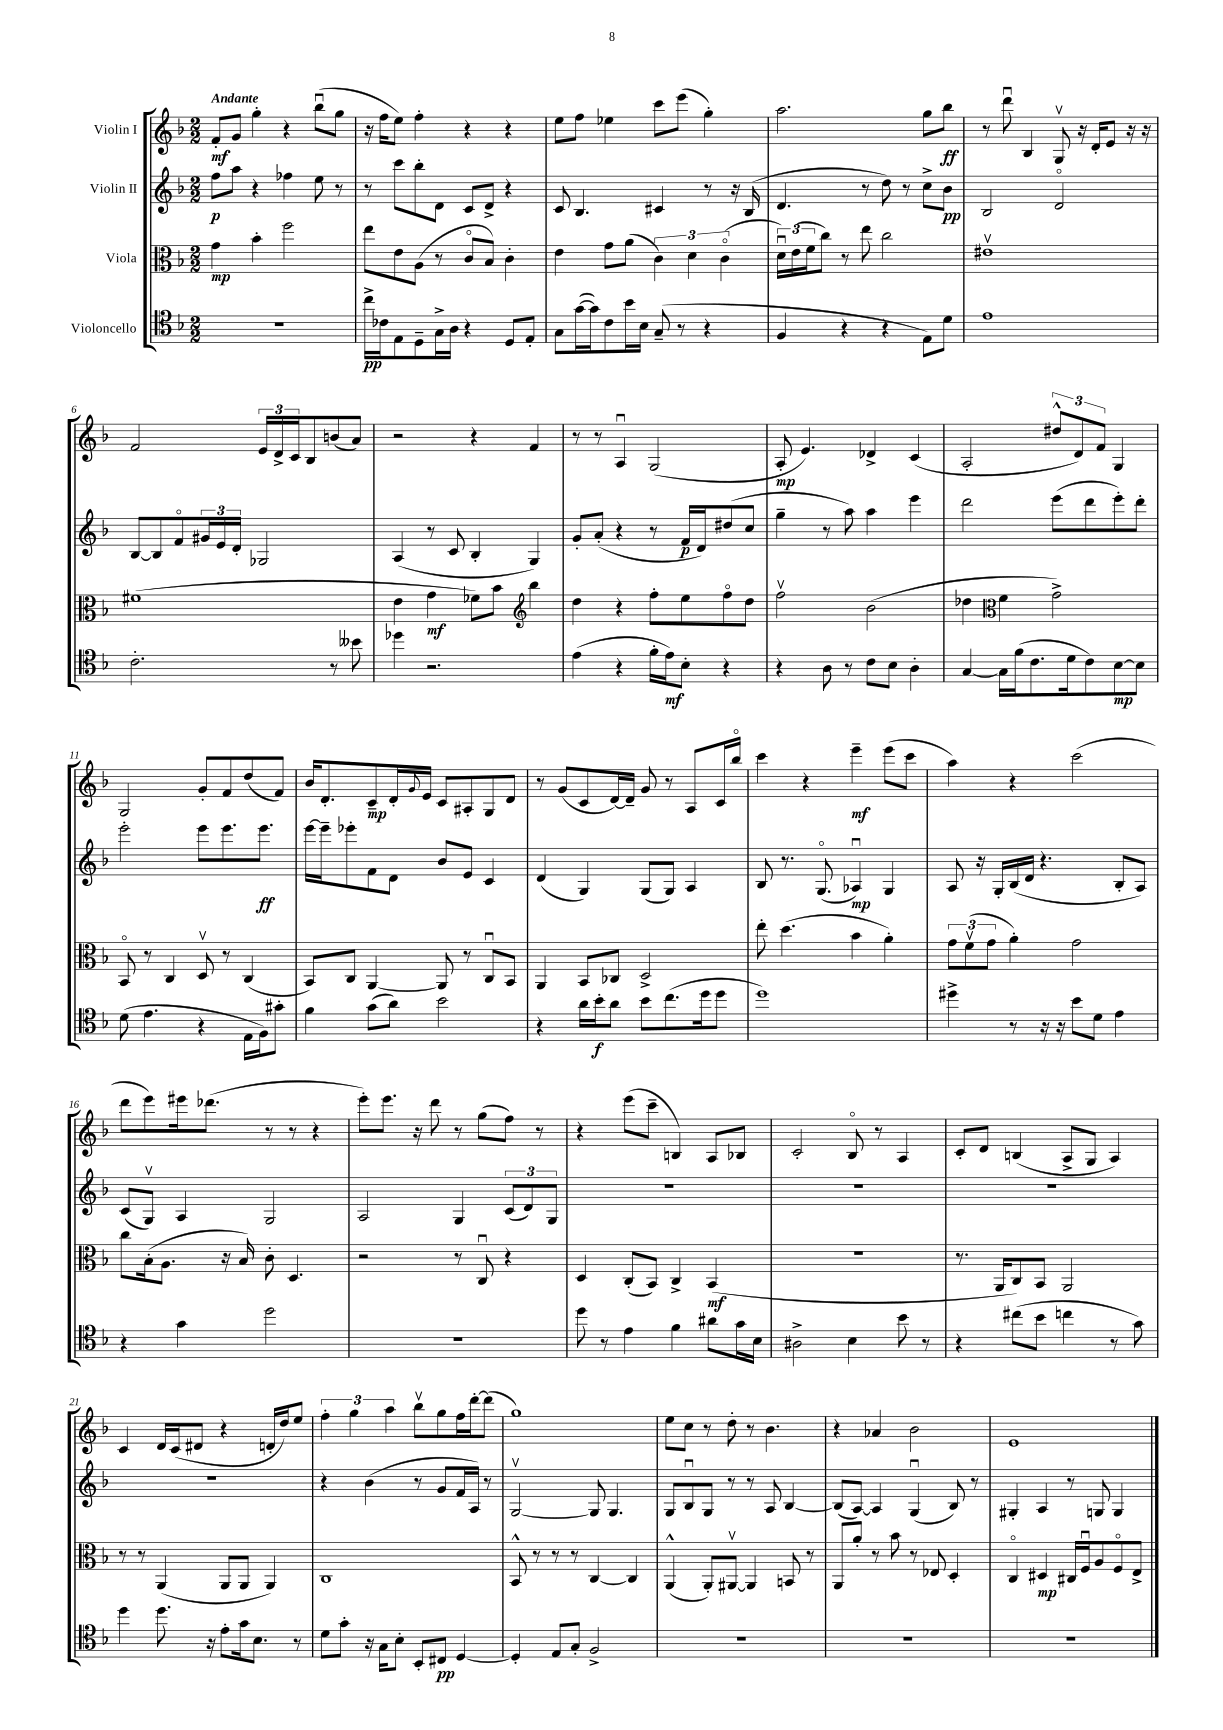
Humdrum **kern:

**kern	**kern	**kern	**kern
*staff4	*staff3	*staff2	*staff1
*clefC4	*clefC3	*clefG2	*clefG2
*k[b-]	*k[b-]	*k[b-]	*k[b-]
*M2/2	*M2/2	*M2/2	*M2/2
1r	4g	8ff	8f'
.	.	8aa	8g
.	4b-'	4r	4gg'
.	2ff	4ff-	4r
.	.	8ee	(8bb-u
.	.	8r	8gg
=	=	=	=
16cc^	8ee	8r	16r
16c-	.	.	16ff
8E	8e	8ccc	8ee)
8D~	(8A	8bb-'	4ff'
16G^	8r	8d	.
16A	.	.	.
4r	8co	8c	4r
.	8B-)	8d^	.
8D	4c'	4r	4r
8E'	.	.	.
=	=	=	=
8G	4e	8c	8ee
([16g	.	4.B-	8ff
16g])	.	.	.
8c	8g	.	4ee-
16b-	(8a	.	.
16B-	.	.	.
(8G~	6c)	4c#	8ccc
8r	.	.	(8eee
.	6d	.	.
4r	.	8r	4gg')
.	(6co	.	.
.	.	16r	.
.	.	(16B-	.
=	=	=	=
4F	24du)	4.d	2.aa
.	(24e	.	.
.	24f	.	.
.	8cc)	.	.
4r	8r	.	.
.	8ee	8r	.
4r	2cc	8dd)	.
.	.	8r	.
8E)	.	8cc^	8gg
8d	.	8b-	8bb-
=	=	=	=
1e	1e#v	2B-	8r
.	.	.	8dddu
.	.	.	4B-
.	.	2do	8Gv
.	.	.	16r
.	.	.	16d'
.	.	.	8e
.	.	.	16r
.	.	.	16r
=	=	=	=
2.c'	(1f#	[8B-	2f
.	.	8B-]	.
.	.	8fo	.
.	.	24g#	.
.	.	24e	.
.	.	24d'	.
.	.	2G-	24e
.	.	.	24d^
.	.	.	24c
.	.	.	8B-
8r	.	.	(8b
8b--	.	.	8a)
=	=	=	=
4dd-	4e	(4A	2r
2.r	4g	8r	.
.	.	8c	.
.	8f-)	4B-'	4r
.	8b-	.	.
*	*clefG2	*	*
.	4bb-	4G)	4f
=	=	=	=
(4e	4dd	8g'	8r
.	.	(8a'	8r
4r	4r	4r	4Au
16f'	8ff'	8r	(2G
16e)	.	.	.
8B-'	8ee	16f	.
.	.	16d)	.
4r	8ffo	(8dd#	.
.	8dd	8cc	.
=	=	=	=
4r	2ffv	4gg~	8A'
.	.	.	4.e)
8A	.	8r	.
8r	.	8aa)	.
8c	(2b-	4aa	4d-^
8B-	.	.	.
4A'	.	4eee	(4c
=	=	=	=
[4G	4dd-	2ddd	2A'
*	*clefC3	*	*
16G]	4f	.	.
(16f	.	.	.
8.c	.	.	.
.	2g^)	(8eee	12dd#^^
16d	.	.	.
.	.	.	12d)
8c)	.	8ddd	.
.	.	.	12f
[8B-	.	8eee')	4G
8B-]	.	8ddd'	.
=	=	=	=
(8d	8BB-o	2eee'	2G
4.e	8r	.	.
.	4C	.	.
4r	8Dv	8eee	8g'
.	8r	8.eee	8f
16E	(4C	.	(8dd
16F)	.	8.eee	.
8g#'	.	.	8f)
=	=	=	=
4f	8BB-)	[16eee	16b-
.	.	16eee~]	8.d'
.	8C	8eee-'	.
(8g	[4AA	8f	8c~
8a)	.	8d	16d'
.	.	.	8qqg
.	.	.	16e
2b-	8AA]	8b-	8c
.	8r	8e	8A#'
.	8Cu	4c	8G
.	8BB-	.	8d
=	=	=	=
4r	4AA	(4d	8r
.	.	.	(8g
16a	8BB-	4G)	8c
16b-'	.	.	.
8a	8C-	.	[16d)
.	.	.	16d~]
8b-	2D^	(8G	8g
(8.cc	.	8G)	8r
.	.	4A	8A
16dd	.	.	.
8dd	.	.	16c
.	.	.	16bb-o
=	=	=	=
1dd)	8ee'	8B-	4ccc
.	(4.dd	8.r	.
.	.	.	4r
.	.	(8.Go	.
.	4b-	4A-u)	4eee~
.	4a')	4G	(8eee
.	.	.	8ccc
=	=	=	=
4dd#^	12g	8A	4aa)
.	(12fv	.	.
.	.	16r	.
.	12g	.	.
.	.	16G'	.
8r	4a')	(16B-	4r
.	.	16d	.
16r	.	4.r	.
16r	.	.	.
8b-	2g	.	(2ccc
8d	.	.	.
4e	.	8B-'	.
.	.	8A)	.
=	=	=	=
4r	8cc	(8c	8ddd
.	(16B-'	8Gv)	8eee)
.	8.A	.	.
4g	.	4A	16eee#
.	.	.	(8.ddd-
.	16r	.	.
.	16B-)	.	.
2dd	8c'	2G	8r
.	4.D	.	8r
.	.	.	4r
=	=	=	=
1r	2r	2A	8eee')
.	.	.	8.eee
.	.	.	16r
.	.	.	8ddd
.	8r	4G	8r
.	8Cu	.	(8gg
.	4r	(12c	8ff)
.	.	12d)	.
.	.	.	8r
.	.	12G	.
=	=	=	=
8dd	4D	1r	4r
8r	.	.	.
4e	(8C'	.	(8eee
.	8BB-)	.	8ccc~
4f	4C^	.	4B)
8a#	(4BB-	.	8A
16g	.	.	8B-
16B-	.	.	.
=	=	=	=
2A#^	1r	1r	2c'
4B-	.	.	8B-o
.	.	.	8r
8b-	.	.	4A
8r	.	.	.
=	=	=	=
4r	8.r	1r	8c'
.	.	.	8d
.	16AA	.	.
(8cc#	8C)	.	(4B
8b-	8BB-	.	.
4cc	2AA	.	8A^
.	.	.	8G
8r	.	.	4A)
8g)	.	.	.
=	=	=	=
4dd	8r	1r	4c
.	8r	.	.
8.dd	(4AA	.	16d
.	.	.	(16c
.	.	.	8d#
16r	.	.	.
8e'	8AA	.	4r
16g	8AA	.	.
8.B-	.	.	.
.	4AA)	.	16d'
.	.	.	16dd)
8r	.	.	8ee
=	=	=	=
8d	1C	4r	6ff'
8g'	.	.	.
.	.	.	6gg
16r	.	(4b-	.
16G	.	.	.
.	.	.	6aa
8B-'	.	.	.
8BB-'	.	8r	8bb-v
8C#	.	8g	8gg
[4D	.	16f	16ff
.	.	16A)	[16ddd'
.	.	8r	(8ddd]
=	=	=	=
4D']	8BB-^^	[2Gv	1gg)
.	8r	.	.
8E	8r	.	.
8G'	8r	.	.
2F^	[4C	8G]	.
.	.	4.G	.
.	4C]	.	.
=	=	=	=
1r	(4AA^^	8G	8ee
.	.	8B-u	8cc
.	8AA')	8G	8r
.	[8AA#v	8r	8dd'
.	4AA#]	8r	8r
.	.	8A	4.b-
.	8BB	[4B-	.
.	8r	.	.
=	=	=	=
1r	8AA	(8B-]	4r
.	8a'	[8A)	.
.	8r	4A]	4a-
.	8b-	.	.
.	8r	(4Gu	2b-
.	8E-	.	.
.	4D'	8B-)	.
.	.	8r	.
=	=	=	=
1r	4Co	4G#'	1e
.	4D#	4A	.
.	16C#	8r	.
.	16Fu	.	.
.	8A	8G	.
.	8Fo	4G	.
.	8E^	.	.
==	==	==	==
*-	*-	*-	*-
